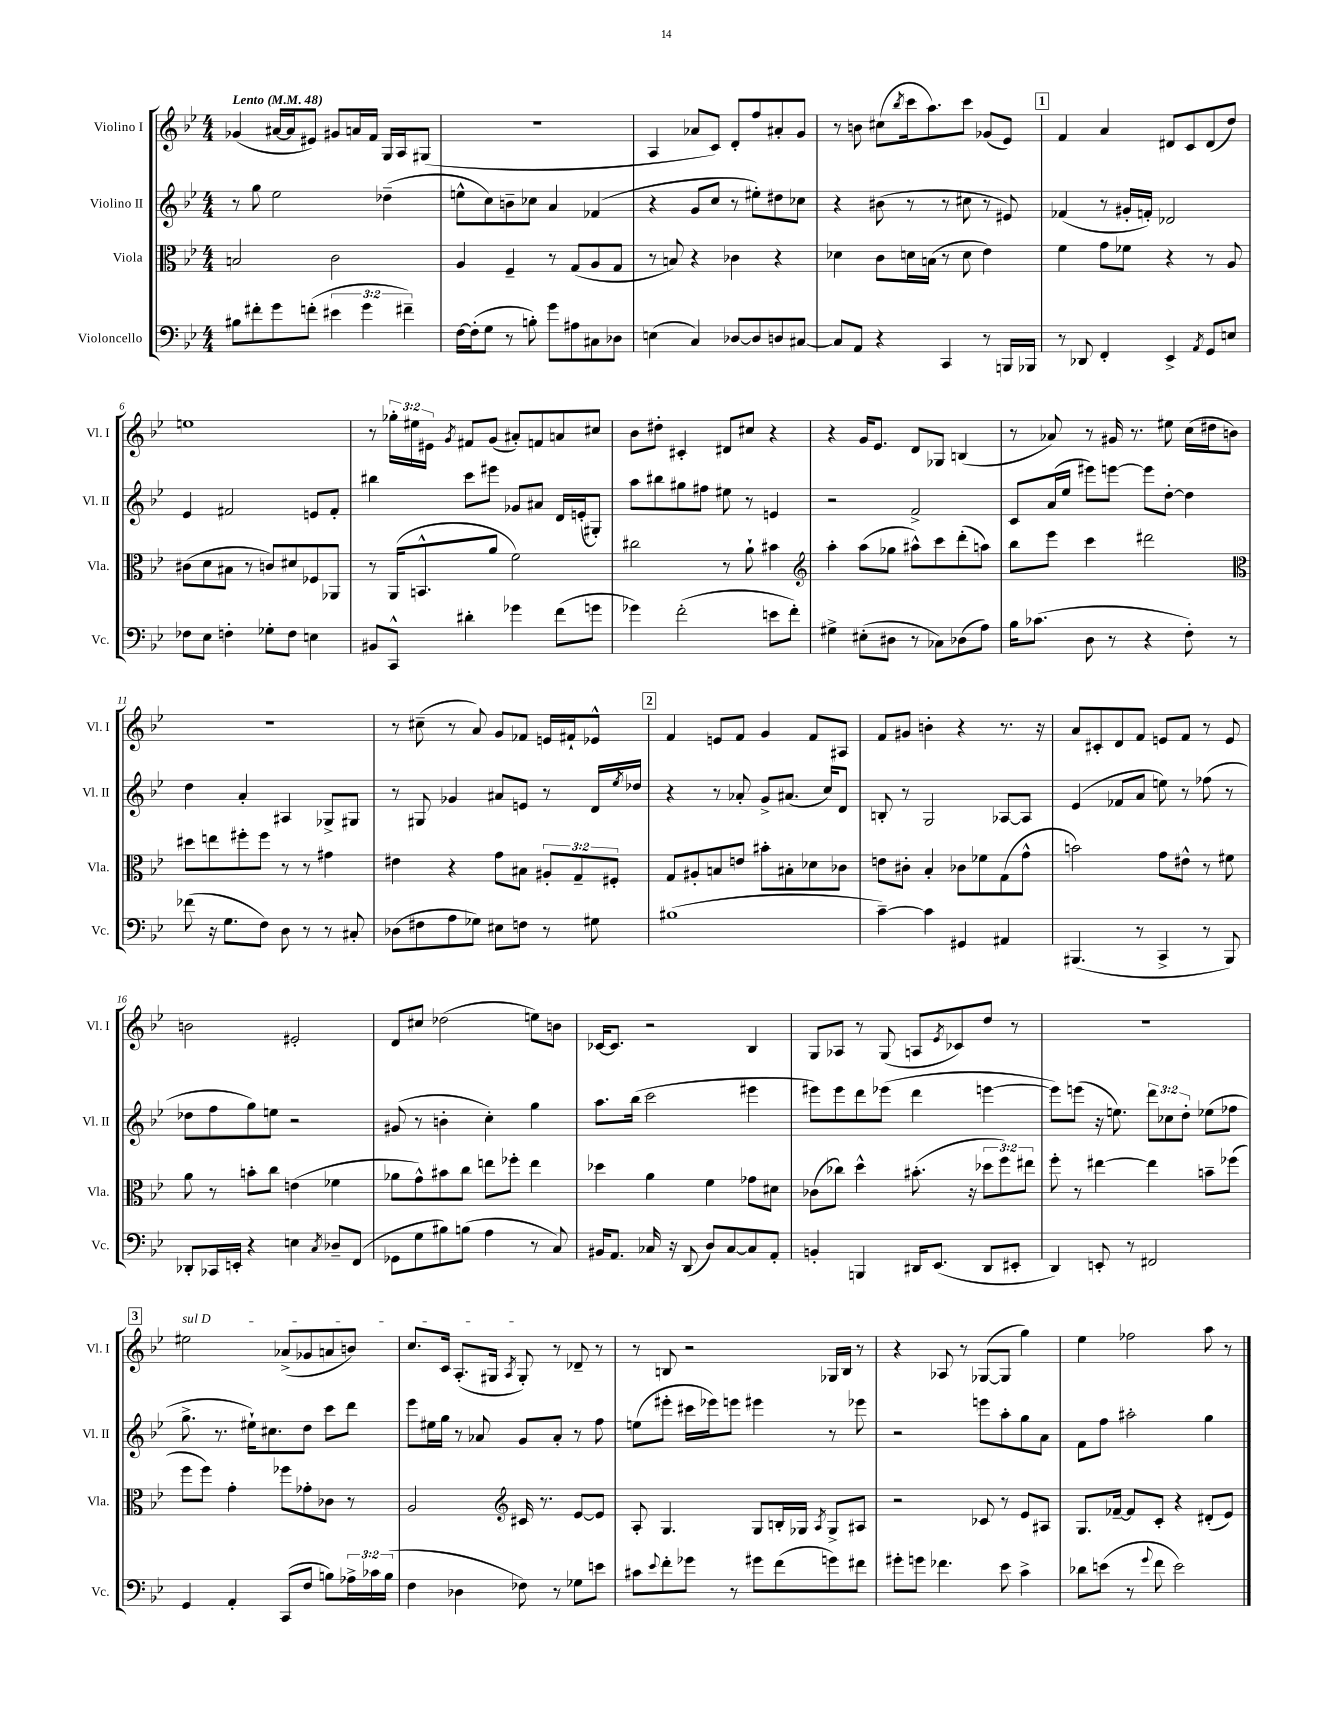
<<
\new StaffGroup <<
\new Staff = "s0" \with { instrumentName = "Violino I" shortInstrumentName = "Vl. I" } {
    \clef treble \key bes \major \numericTimeSignature \time 4/4 \override Staff.TupletNumber.text = #tuplet-number::calc-fraction-text \tempo "Lento" 4 = 48
    ges'4( ais'16~ ais'16 eis'8) gis'8 a'16 f'16 g16 a16 gis8( |
    R1 |
    a4 aes'8 c'8) d'8-. f''8 ais'8-. g'8 |
    r8 b'8 cis''8( \acciaccatura { bes''8 } c'''16 a''8.) c'''8 ges'8( ees'8) |
    \mark \markup { \box "1" } f'4 a'4 dis'8 c'8 dis'8( d''8) |
    e''1 |
    r8 \tuplet 3/2 { ges''16-. eis''16 eis'16 } \acciaccatura { g'8 } fis'8 g'8( ais'8-.) f'8 a'8 cis''8 |
    bes'8 dis''8-. cis'4-. dis'8 cis''8 r4 |
    r4 g'16 ees'8. d'8 ges8 b4( |
    r8 aes'8) r8 gis'16 r8. eis''8 c''16( dis''16 b'8) |
    R1 |
    r8 cis''8--( r8 a'8) g'8 fes'8 e'16 fis'16-! ees'8-^ |
    \mark \markup { \box "2" } f'4 e'8 f'8 g'4 f'8 ais8 |
    f'8 gis'8 b'4-. r4 r8. r16 |
    a'8 cis'8-. d'8 f'8 e'8 f'8 r8 e'8 |
    b'2 eis'2-. |
    d'8 cis''8 des''2( e''8) b'8 |
    ces'16~ ces'8. r2 bes4 |
    g8 aes8 r8 g8( a8 \acciaccatura { ees'8 } ces'8) d''8 r8 |
    R1 |
    \mark \markup { \box "3" } \once \override TextSpanner.bound-details.left.text = \markup { \italic "sul D" } eis''2\startTextSpan aes'8->( ges'8 a'8 b'8) |
    c''8. c'16 a8.-.( gis16 \acciaccatura { a8 } gis8-.\stopTextSpan) r8 des'8-- r8 |
    r8 b8 r2 ges16 b16 r8 |
    r4 aes8 r8 ges8~( ges8 g''4) |
    ees''4 fes''2 a''8 r8 \bar "|." |
}
\new Staff = "s1" \with { instrumentName = "Violino II" shortInstrumentName = "Vl. II" } {
    \clef treble \key bes \major \numericTimeSignature \time 4/4 \override Staff.TupletNumber.text = #tuplet-number::calc-fraction-text
    r8 g''8 ees''2 des''4--( |
    e''8-^ c''8) b'8-- ces''8 a'4 fes'4( |
    r4 g'8 c''8 r8 eis''8-.) dis''8 ces''8 |
    r4 bis'8( r8 r8 cis''8 r8 eis'8) |
    \mark \markup { \box "1" } fes'4( r8 gis'16-. f'16-.) des'2 |
    ees'4 fis'2 e'8 fis'8-. |
    bis''4 c'''8 eis'''8 ges'8 ais'8 d'16 e'16-.( gis8-.) |
    a''8 bis''8 gis''8 fis''8 eis''8 r8 e'4 |
    r2 f'2-> |
    c'8 a'16( ees''16 eis'''8) e'''8~ e'''8 d''8~-. d''4 |
    d''4 a'4-. ais4 ges8-> gis8 |
    r8 gis8 ges'4 ais'8 e'8 r8 d'16 \acciaccatura { ees''8 } des''16 |
    \mark \markup { \box "2" } r4 r8 aes'8-. g'8-> ais'8.( c''16) d'8 |
    b8-. r8 g2 aes8~ aes8 |
    ees'4( fes'8 a'8 e''8) r8 fes''8( r8 |
    des''8 f''8 g''8) e''8 r2 |
    gis'8( r8 b'4-. c''4-.) g''4 |
    a''8. bes''16( c'''2 eis'''4 |
    eis'''8) eis'''8 d'''8 ees'''8( d'''4 e'''4~ |
    e'''8) e'''8( r16 e''8.) \tuplet 3/2 { d'''8 ces''8 d''8-. } ees''8( fes''8 |
    \mark \markup { \box "3" } g''8.-> r8. eis''16-!) cis''8. d''8 c'''8 d'''8 |
    ees'''8 eis''16 g''16 r8 aes'8 g'8 aes'8-. r8 f''8 |
    e''8( eis'''8-. cis'''16 ees'''16) e'''8 eis'''4 r8 ees'''8 |
    r2 e'''8 a''8-. g''8 a'8 |
    f'8 f''8 ais''2-. g''4 \bar "|." |
}
\new Staff = "s2" \with { instrumentName = "Viola" shortInstrumentName = "Vla." } {
    \clef alto \key bes \major \numericTimeSignature \time 4/4 \override Staff.TupletNumber.text = #tuplet-number::calc-fraction-text
    b2 c'2 |
    a4 f4-- r8 g8( a8 g8 |
    r8 b8) r4 ces'4 r4 |
    des'4 c'8 d'16 b16( r8 d'8 ees'4) |
    \mark \markup { \box "1" } f'4 g'8 fes'8 r4 r8 a8 |
    cis'8( d'8 bis8 r8 c'8) dis'8 fes8 aes,8 |
    r8 a,16( b,8.-^ a'8 f'2) |
    cis''2 r8 a'8-! bis'4 |
    \clef treble a''4-. a''8( ges''8 ais''8-^) c'''8 d'''8-.( a''8) |
    bes''8 ees'''8 c'''4 dis'''2 |
    \clef alto dis''8 e''8 fis''8-. fis''8 r8 r8 gis'4 |
    eis'4 r4 g'8 bis8 \tuplet 3/2 { ais8-. g8-- fis8-. } |
    \mark \markup { \box "2" } g8 ais8-. b8 e'8 bis'8-. bis8-. des'8 ces'8 |
    e'8 cis'8-. bes4-. ces'8 fes'8 g8( g'8-^ |
    b'2) g'8 eis'8-^ r8 fis'8 |
    a'8 r8 b'8-. c''8 e'4( fes'4 |
    aes'8 g'8-^) bis'8 c''8 e''8 fes''8-. e''4 |
    des''4 a'4 f'4 ges'8 dis'8 |
    ces'8( ces''8) d''4-^ bis'8.-.( r16 \tuplet 3/2 { des''8 f''8) eis''8 } |
    f''8-. r8 eis''4~ eis''4 b'8-- fes''8( |
    \mark \markup { \box "3" } f''8 f''8) g'4-. fes''8 ges'8-. ces'8 r8 |
    a2 \clef treble cis'16 r8. ees'8~ ees'8 |
    a8-. g4. g8 b16-. ges16 \acciaccatura { a8 } ges8-> ais8 |
    r2 ces'8 r8 ees'8 ais8 |
    g8. fes'16~-- fes'8 c'8-. r4 dis'8-.( ees'8) \bar "|." |
}
\new Staff = "s3" \with { instrumentName = "Violoncello" shortInstrumentName = "Vc." } {
    \clef bass \key bes \major \numericTimeSignature \time 4/4 \override Staff.TupletNumber.text = #tuplet-number::calc-fraction-text
    bis8 fis'8-. g'8 f'8-.( \tuplet 3/2 { eis'4 g'4 fis'4--) } |
    f16~ f16-.( g8 r8 b8-.) g'8 ais8 cis8 des8 |
    e4( c4) des8~ des8 d8 cis8~ |
    cis8 a,8 r4 c,4 r8 b,,16 bes,,16 |
    \mark \markup { \box "1" } r8 des,8 f,4-. ees,4-> \acciaccatura { a,8 } g,8 e8 |
    fes8 ees8 f4-. ges8-. f8 e4 |
    bis,8 c,8-^ dis'4-. ges'4 f'8( g'8 |
    ges'4) f'2-.( e'8 f'8-.) |
    gis4-> eis8-.( dis8 r8 ces8) des8( a8) |
    bes16 ces'8.( d8 r8 r4 f8-.) r8 |
    fes'8( r16 g8. f8) d8 r8 r8 cis8-. |
    des8( fis8 a8 ges8) eis8 f8 r8 gis8 |
    \mark \markup { \box "2" } bis1( |
    c'4~--) c'4 gis,4 ais,4 |
    bis,,4.( r8 c,4-> r8 bis,,8) |
    des,8-. ces,16 e,16-. r4 e4 \acciaccatura { c8 } des8-- f,8( |
    ges,8 g8 bis8) b8( a4 r8 c8) |
    bis,16 a,8. ces16 r16 d,8( d8) ces8~ ces8 a,8-. |
    b,4-. b,,4 dis,16 ees,8.( dis,8 eis,8-. |
    d,4) e,8-. r8 fis,2 |
    \mark \markup { \box "3" } g,4 a,4-. c,8( f8 b8) \tuplet 3/2 { aes16-> ces'16 b16( } |
    f4 des4 fes8) r8 ges8 e'8 |
    cis'8 \appoggiatura { ees'8 } f'8-. ges'8 r8 gis'8 f'8( g'8) fis'8 |
    gis'8-. g'8 fes'4. ees'8 c'4-> |
    des'8 e'8( r8 \appoggiatura { g'8 } f'8 e'2) \bar "|." |
}
>>
>>
